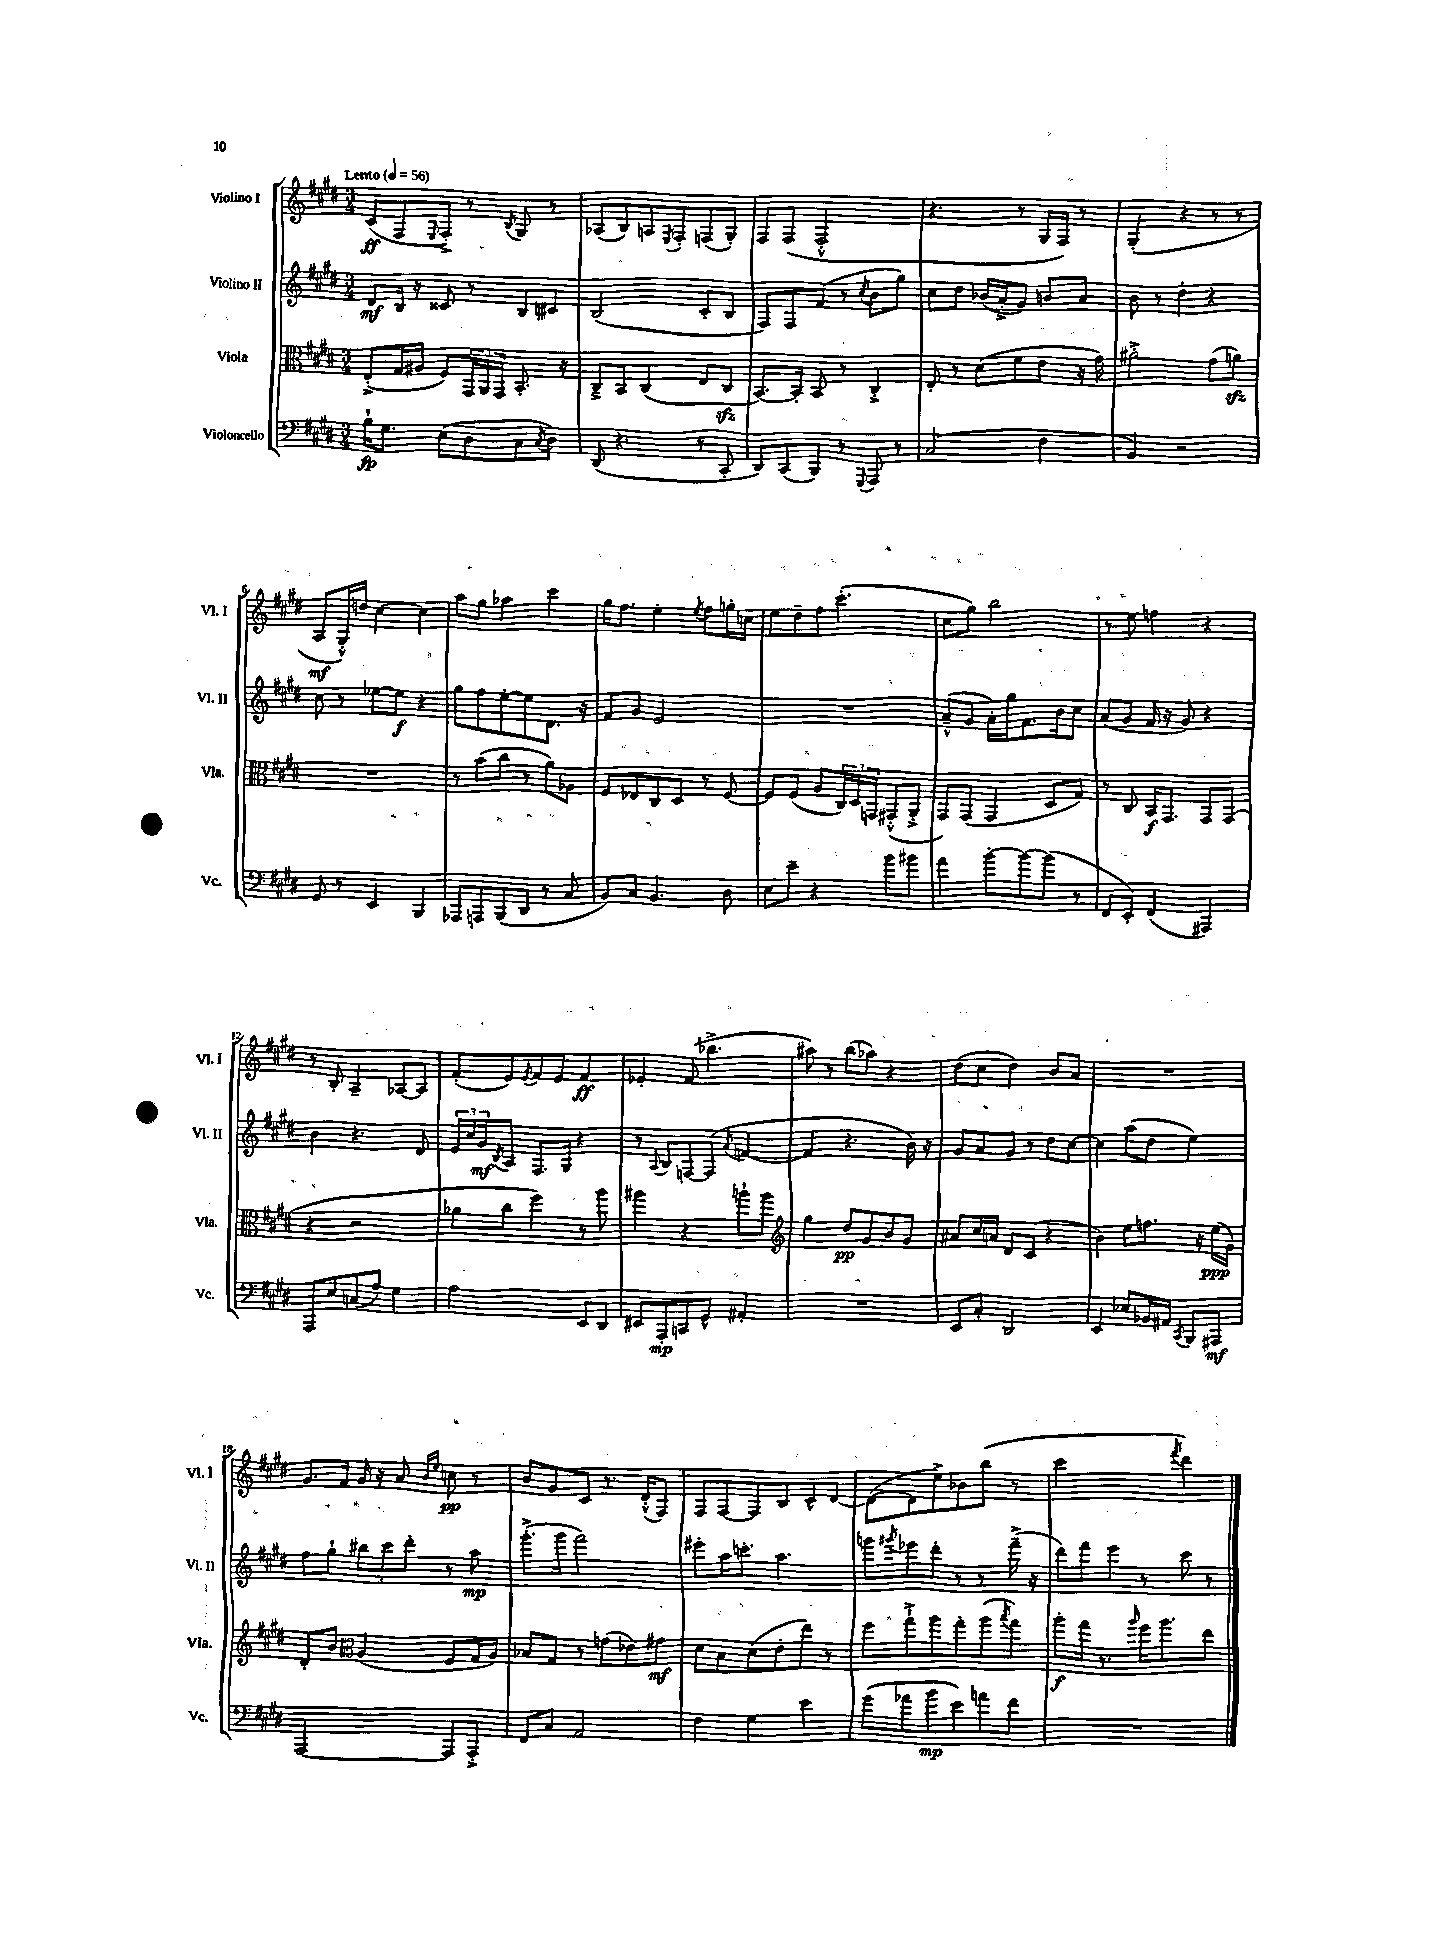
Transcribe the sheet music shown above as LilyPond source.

<<
\new StaffGroup <<
\new Staff = "s0" \with { instrumentName = "Violino I" shortInstrumentName = "Vl. I" } {
    \clef treble \key e \major \numericTimeSignature \time 3/4 \tempo "Lento" 4 = 56
    cis'8\ff( fis8 \appoggiatura { e8 } fis8-.->) r8 \acciaccatura { b8 } gis8 r8 |
    aes8( b8) a8 \acciaccatura { e8 } fis8-. f8( gis8-.) |
    fis8 fis8( fis2-.-^ |
    r4. r8 gis16 fis16) r8 |
    gis4-.( r4 r8 r8 |
    a8\mf gis16-.-^) d''16 cis''4~ cis''4 |
    a''8 gis''8 aes''4 cis'''4 |
    gis''16 fis''8. e''4-. \acciaccatura { e''8 } fis''8 g''16-. c''16 |
    e''8 dis''8-- fis''8 cis'''4.-.( |
    cis''8 gis''8) b''2 |
    r8 e''8 f''4 r4 |
    r8 b8-. a4-- aes8~ aes8 |
    fis'8-.( e'8) \acciaccatura { e'8 } fis'8 e'8 fis'4\ff |
    ees'4-. fis'8( bes''4.-> |
    ais''8) r8 b''8( aes''8) r4 |
    dis''8( cis''8 dis''4) b'8 a'8 |
    R2. |
    gis'8. fis'16 gis'16 r16 a'8 \grace { b'16 e''16 } c''8\pp r8 |
    b'8 gis'8 cis'8 r8. dis'16-.-^( fis8) |
    fis8 fis8~ fis8 b8 cis'8-^ dis'8~ |
    dis'8~( dis'8 e''8->) bes'8 b''8( r8 |
    cis'''2 \acciaccatura { fis'''8 } dis'''4) \bar "|." |
}
\new Staff = "s1" \with { instrumentName = "Violino II" shortInstrumentName = "Vl. II" } {
    \clef treble \key e \major \numericTimeSignature \time 3/4
    dis'8\mf b16 r16 cisis'8 r8 b8 cis'8 |
    b2( cis'8-. b8 |
    fis8) fis8 fis'8( r8 \acciaccatura { cis''8 } b'8 gis''8) |
    cis''8 dis''8 bes'16( a'16-.-> gis'8) b'8 a'8 |
    b'8 r8 dis''4-. r4 |
    cis''8 r8 ees''8~ ees''8\f r4 |
    gis''8 fis''8 e''8~-. e''8 dis'8. r16 |
    fis'8 gis'8 e'2 |
    R2. |
    a'8---^( gis'8 a'16-.) gis''16 fis'8. b'16 cis''8 |
    a'8( gis'8 fis'16 r16 gis'8) r4 |
    b'4 r4. dis'8 |
    \tuplet 3/2 { e'16 cis''16 gis'16\mf } \acciaccatura { b8 } a8 fis8. gis16 r4 |
    r8 \appoggiatura { a8 } b8 f8~ f8( \acciaccatura { a'8 } f'4~ |
    f'4 r4. b'16) r16 |
    gis'8 a'8 gis'8 r8 dis''8 cis''8~ |
    cis''4 a''8( dis''8 e''4) |
    fis''8 gis''8-! \tuplet 3/2 { bis''8 cis'''8 dis'''8-. } r8 a''8\mp |
    gis'''8.-.->( gis'''16 fis'''2) |
    eis'''8-. a''16 c'''8.-. a''4. |
    g'''8 \acciaccatura { gis'''8 } ees'''8 dis'''8-. r8 r8 fis'''16--->( r16 |
    dis'''8) fis'''8 e'''8 r8 cis'''8 r8 \bar "|." |
}
\new Staff = "s2" \with { instrumentName = "Viola" shortInstrumentName = "Vla." } {
    \clef alto \key e \major \numericTimeSignature \time 3/4
    e8-.->( gis16 ais16 fis8) \tuplet 3/2 { gis,16 a,16 gis,16 } b,8.-. r16 |
    cis8---> b,8 cis4( e8 cis8\sfz |
    b,8.~) b,16-. b,8 r8 cis4-.-> |
    e8-. r8 dis'8( fis'8 e'8 r16 gis'16) |
    ais'2-.-> gis'8( a'8\sfz) |
    R2. |
    r8 b'8( cis''8 r8 a'8) aes8 |
    fis8 ees8 cis8 dis8 r8 fis8~ |
    fis8 fis8( a8 \tuplet 3/2 { cis16) dis16 g,16 } gis,8-.-^( a,8-.-> |
    gis,8) gis,8( gis,4 dis8 gis8) |
    r8 cis8 b,16\f gis,8. gis,8 gis,8( |
    r4 r2 |
    aes'8 cis''8 fis''4) r8 a''8 |
    ais''4 r4 a''8-! a''8 |
    \clef treble gis''4 dis''8\pp gis'8 b'8 gis'8 |
    ais'8 cis''16 a'16 dis'8 cis'8( r4 |
    b'4) e''8 f''8. r16 e''16\ppp( gis'16) |
    dis'8-. b'8 \clef alto a4( fis8 gis16 a16) |
    bes8 gis8 r8 g'8( ees'8) gis'8\mf |
    dis'8 b8 dis'8( e'8-. e''8) r8 |
    fis''8 gis''8-!-> a''8 gis''8-. a''8( \acciaccatura { b''8 } gis''8) |
    a''8-.\f gis''16 r8. \grace { a''16 } fis''16 a''8. e''8 \bar "|." |
}
\new Staff = "s3" \with { instrumentName = "Violoncello" shortInstrumentName = "Vc." } {
    \clef bass \key e \major \numericTimeSignature \time 3/4
    b16-!\fp gis8. e8( dis8 cis8 \acciaccatura { cis8 } dis8) |
    dis,8( r4. r8 cis,8-. |
    dis,8) cis,8( b,,8) r8 \appoggiatura { gis,,8 } a,,8 r8 |
    cis2( fis4 |
    b,4) r2 |
    gis,8 r8 e,4 b,,4 |
    aes,,8 a,,8 b,,8( dis,8 r8 cis8 |
    b,8) cis8 b,4. dis8 |
    e8 e'8-- r4 b'8 bis'8 |
    a'4 b'8~-. b'8~ b'8( r8 |
    fis,8 e,8-.) fis,4( ais,,4) |
    a,,8 e8 c8( a8) gis4 |
    a2 e,8 dis,8 |
    eis,8 a,,8-.\mp c,8 gis,8-^ ais,4-. |
    R2. |
    e,8 cis8-. dis,2 |
    e,4 ees8 bes,16 ais,16 \acciaccatura { cis,8 } b,,8 ais,,8\mf |
    a,,2~ a,,8 a,,8-.-> |
    fis,8 cis8 a,2 |
    fis4 gis4 e'4 |
    gis'8( aes'8 b'8\mp e'8) a'8 fis'8 |
    R2. \bar "|." |
}
>>
>>
